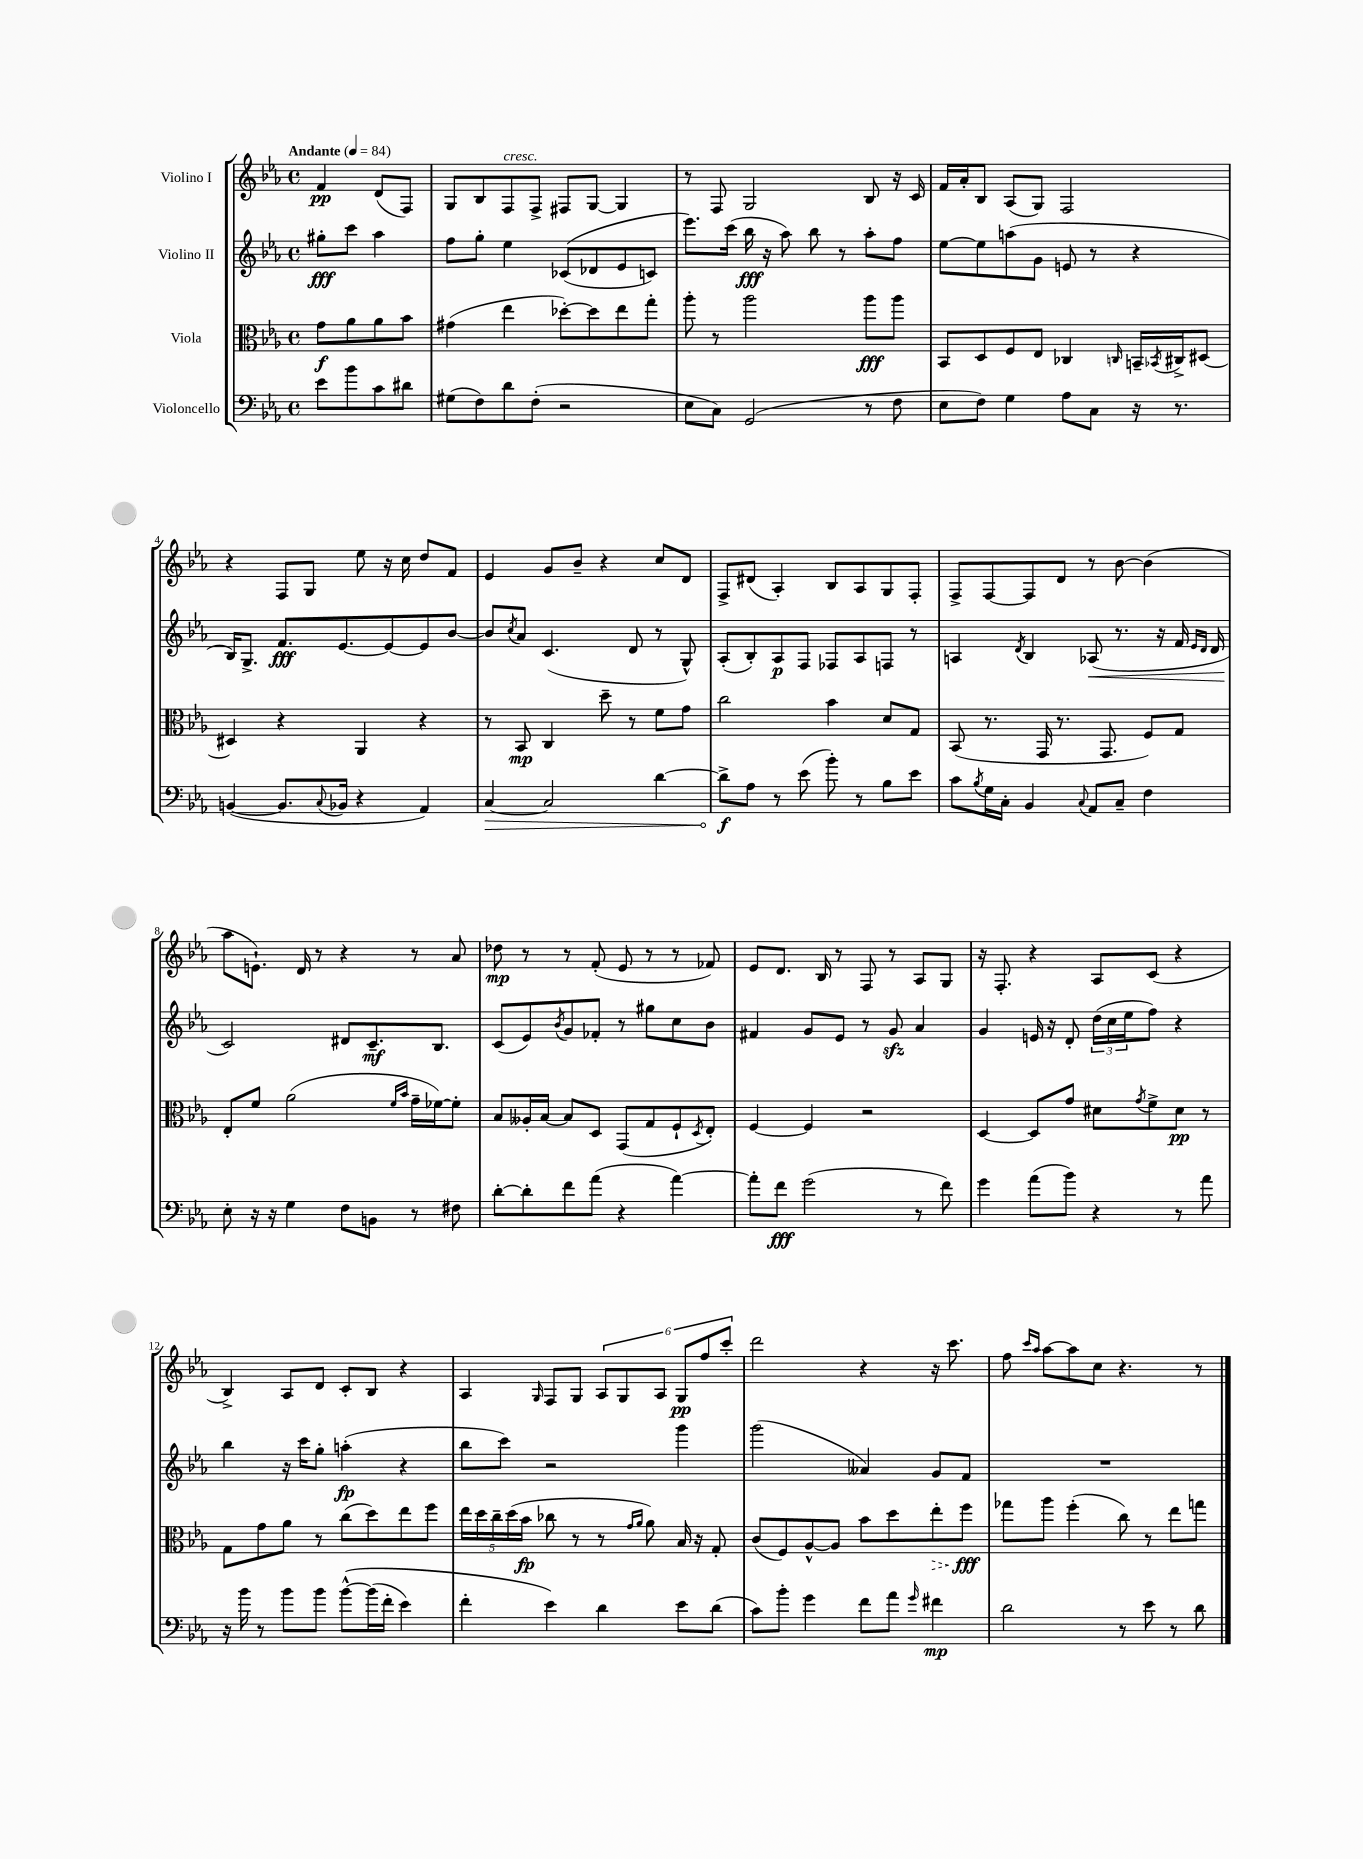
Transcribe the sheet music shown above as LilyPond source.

<<
\new StaffGroup <<
\new Staff = "s0" \with { instrumentName = "Violino I" } {
    \clef treble \key ees \major \defaultTimeSignature \time 4/4 \partial 2 \tempo "Andante" 4 = 84
    f'4\pp d'8( f8) |
    g8 bes8 f8^\markup { \italic "cresc." } f8-> fis8 g8~ g4 |
    r8 f8 g2 bes8 r16 c'16 |
    f'16 aes'16-. bes8 aes8( g8) f2 |
    r4 f8 g8 ees''8 r16 c''16 d''8 f'8 |
    ees'4 g'8 bes'8-- r4 c''8 d'8 |
    f8-> dis'8( aes4-.) bes8 aes8 g8 f8-. |
    f8-> f8~ f8 d'8 r8 bes'8~ bes'4( |
    aes''8 e'8.-!) d'16 r8 r4 r8 aes'8 |
    des''8\mp r8 r8 f'8-.( ees'8 r8 r8 fes'8) |
    ees'8 d'8. bes16 r8 f8 r8 aes8 g8 |
    r16 f8.-. r4 aes8 c'8( r4 |
    bes4->) aes8 d'8 c'8-. bes8 r4 |
    aes4 \grace { g16 } f8 g8 \tuplet 6/4 { aes8 g8 aes8 g8\pp f''8 c'''8-. } |
    d'''2 r4 r16 c'''8. |
    f''8 \grace { c'''16 aes''16 } aes''8~ aes''8 c''8 r4. r8 \bar "|." |
}
\new Staff = "s1" \with { instrumentName = "Violino II" } {
    \clef treble \key ees \major \defaultTimeSignature \time 4/4 \partial 2
    gis''8-.\fff c'''8 aes''4 |
    f''8 g''8-. ees''4 ces'8(\( des'8 ees'8 c'8) |
    ees'''8.\) c'''16( bes''16\fff r16 aes''8) bes''8 r8 aes''8-. f''8 |
    ees''8~ ees''8 a''8( g'8 e'8 r8 r4 |
    bes16) g8.-> f'8.\fff ees'8.~ ees'8~ ees'8 bes'8~ |
    bes'8 \acciaccatura { c''8 } aes'8 c'4.( d'8 r8 g8-^) |
    aes8-.( bes8-.) aes8\p f8 fes8 aes8 f8 r8 |
    a4 \acciaccatura { d'8 } bes4 aes8\<( r8. r16 f'16 \grace { ees'16 d'16 } d'16 |
    c'2\!) dis'8 c'8.--\mf bes8. |
    c'8( ees'8) \acciaccatura { bes'8 } g'8 fes'8-. r8 gis''8 c''8 bes'8 |
    fis'4 g'8 ees'8 r8 g'8\sfz aes'4 |
    g'4 e'16 r16 d'8-. \tuplet 3/2 { d''16( c''16 ees''16 } f''8) r4 |
    bes''4 r16 c'''16 g''8-. a''4-.\fp( r4 |
    bes''8 c'''8) r2 g'''4 |
    g'''2( aeses'4) g'8 f'8 |
    R1 \bar "|." |
}
\new Staff = "s2" \with { instrumentName = "Viola" } {
    \clef alto \key ees \major \defaultTimeSignature \time 4/4 \partial 2
    g'8\f aes'8 aes'8 bes'8 |
    gis'4( ees''4 des''8~-.) des''8 ees''8 g''8-. |
    aes''8-. r8 aes''2 aes''8\fff aes''8 |
    bes,8 d8 f8 ees8 ces4 \grace { c16 } b,16-- \acciaccatura { bes,8 } cis16-> dis8~ |
    dis4 r4 aes,4 r4 |
    r8 bes,8\mp c4 d''8-- r8 f'8 g'8 |
    c''2 bes'4 d'8 g8 |
    bes,8( r8. g,16 r8. g,8. f8) g8 |
    ees8-. f'8 aes'2( \grace { f'16 bes'16 } g'16-- fes'16~) fes'8-. |
    bes8 aeses16-. bes16~ bes8 d8 g,8( g8 f8-! \acciaccatura { d8 } ees8-.) |
    f4~ f4 r2 |
    d4~ d8 g'8 dis'8 \acciaccatura { g'8 } f'8-> dis'8\pp r8 |
    g8 g'8 aes'8 r8 c''8( d''8) ees''8 f''8 |
    \tuplet 5/4 { ees''16 d''16 c''16-- d''16( bes'16\fp } ces''8 r8 r8 \grace { g'16 aes'16 } aes'8) bes16 r16 g8-. |
    c'8( f8) aes8~-^ aes8 bes'8 d''8 \once \override Hairpin.style = #'dashed-line ees''8-.\> f''8\fff\! |
    ges''8 aes''8 f''4-.( c''8) r8 ees''8 g''8 \bar "|." |
}
\new Staff = "s3" \with { instrumentName = "Violoncello" } {
    \clef bass \key ees \major \defaultTimeSignature \time 4/4 \partial 2
    ees'8 bes'8 c'8 dis'8 |
    gis8( f8) d'8 f8-.( r2 |
    ees8 c8) g,2( r8 f8 |
    ees8 f8) g4 aes8 c8 r16 r8. |
    b,4~( b,8. \appoggiatura { c8 } bes,16 r4 aes,4) |
    \once \override Hairpin.circled-tip = ##t c4~\> c2 d'4~ |
    d'8->\f\! aes8 r8 ees'8( bes'8-.) r8 bes8 ees'8 |
    c'8 \acciaccatura { bes8 } g16 c16-. bes,4 \appoggiatura { c8 } aes,8 c8-- f4 |
    ees8-. r16 r16 g4 f8 b,8 r8 fis8 |
    d'8~-. d'8-. f'8 aes'8( r4 aes'4~) |
    aes'8-. f'8\fff g'2( r8 f'8) |
    g'4 aes'8( bes'8) r4 r8 aes'8 |
    r16 bes'16 r8 bes'8 bes'8 bes'8~-^\( bes'16( f'16-. ees'4) |
    f'4-. ees'4\) d'4 ees'8 d'8( |
    c'8) bes'8-. g'4 f'8 aes'8 \grace { g'16 } fis'4\mp |
    d'2 r8 ees'8 r8 d'8 \bar "|." |
}
>>
>>
